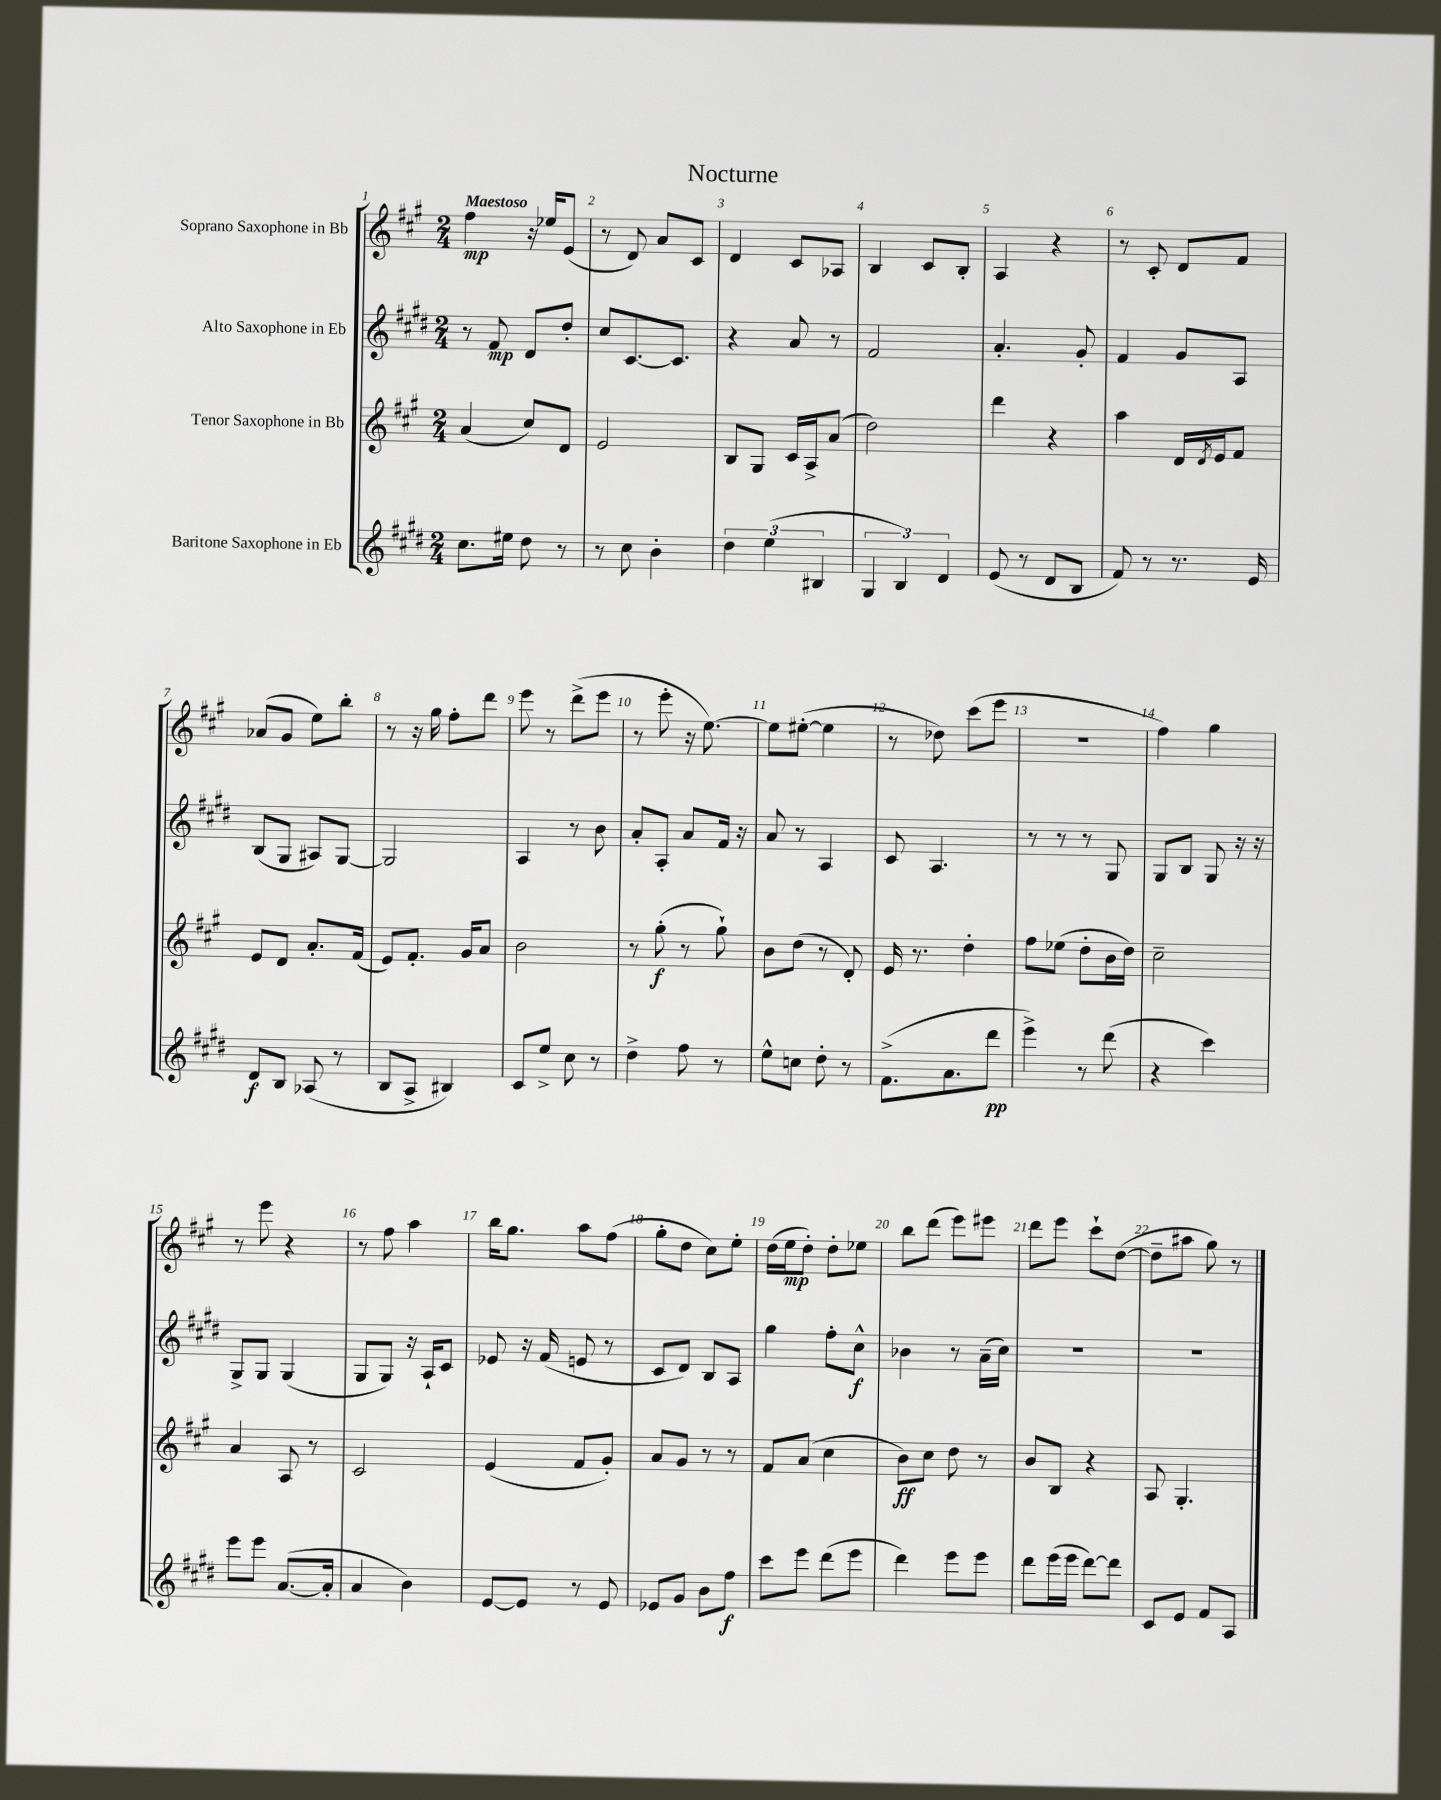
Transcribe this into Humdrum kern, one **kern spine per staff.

**kern	**kern	**kern	**kern
*staff4	*staff3	*staff2	*staff1
*clefG2	*clefG2	*clefG2	*clefG2
*k[f#c#g#d#]	*k[f#c#g#]	*k[f#c#g#d#]	*k[f#c#g#]
*M2/4	*M2/4	*M2/4	*M2/4
8.cc#\L	(4a/	8r	4ff#\
.	.	8f#/	.
16ee#\Jk	.	.	.
8dd#\	8cc#/L)	8d#/L	16r
.	.	.	16ee-/LK
8r	8d/J	8dd#'/J	(8e/J
=	=	=	=
8r	2e/	8cc#/L	8r
8cc#\	.	[8.c#/	8d/)
4b'\	.	.	8a/L
.	.	8.c#/]J	.
.	.	.	8c#/J
=	=	=	=
6dd#\	8B/L	4r	4d/
.	8G#/J	.	.
(6ee\	.	.	.
.	16c#/LL	8a/	8c#/L
.	16A^/J	.	.
6B#/	.	.	.
.	(8a/J	8r	8A-/J
=	=	=	=
6G#/	2dd\)	2f#/	4B/
6B/)	.	.	.
.	.	.	8c#/L
6d#/	.	.	.
.	.	.	8B'/J
=	=	=	=
(8e/	4ddd\	4.a'/	4A/
8r	.	.	.
8d#/L	4r	.	4r
8B/J	.	8g#'/	.
=	=	=	=
8f#/)	4aa\	4f#/	8r
8r	.	.	8c#'/
8.r	16d/LL	8g#/L	8d/L
.	8qd/	.	.
.	16e/J	.	.
.	8f#/J	8A/J	8f#/J
16e/	.	.	.
=	=	=	=
8d#/L	8e/L	(8B/L	(8a-/L
8B/J	8d/J	8G#/J	8g#/J
(8A-/	8.a'/L	8A#/L)	8ee\L)
8r	.	[8G#/J	8bb'\J
.	(16f#/Jk	.	.
=	=	=	=
8B/L	8e/L)	2G#/]	8r
8A^/J	8.f#'/J	.	16r
.	.	.	16gg#\
4B#/)	.	.	8ff#'\L
.	16g#/LK	.	.
.	8a/J	.	8ddd\J
=	=	=	=
8c#/L	2b\	4A/	8eee\
8ee^/J	.	.	8r
8cc#\	.	8r	(8ddd^\L
8r	.	8b\	8eee\J
=	=	=	=
4dd#^\	8r	8a'/L	8r
.	(8gg#'\	8A'/J	8eee'\
8ff#\	8r	8a/L	16r
.	.	.	[8.ee\)
8r	8gg#`\)	16f#/Jk	.
.	.	16r	.
=	=	=	=
8ee^^\L	8b\L	8a/	8ee\]L
8cc\J	(8dd\J	8r	([8ee#'\J
8dd#'\	8r	4A/	4ee#\]
8r	8d'/)	.	.
=	=	=	=
(8.f#^\L	16e/	8c#/	8r
.	8.r	.	.
.	.	4.A/	8dd-\)
8.a\	.	.	.
.	4dd'\	.	(8ccc#\L
8ddd#\J	.	.	8eee\J
=	=	=	=
4eee^\)	8ff#\L	8r	2r
.	(8ee-\J	8r	.
8r	8dd'\L	8r	.
(8ddd#\	16b\L	8G#/	.
.	16dd\JJ)	.	.
=	=	=	=
4r	2cc#~\	8G#/L	4ff#\)
.	.	8B/J	.
4ccc#\)	.	8G#/	4gg#\
.	.	16r	.
.	.	16r	.
=	=	=	=
8eee\L	4a/	8G#^/L	8r
8eee\J	.	8G#/J	8eee\
([8.a/L	8A/	(4G#/	4r
.	8r	.	.
16a'/]Jk	.	.	.
=	=	=	=
4a/	2c#/	8G#/L	8r
.	.	8G#/J)	8ff#\
4b\)	.	16r	4aa\
.	.	16A`/LK	.
.	.	8c#/J	.
=	=	=	=
[8e/L	(4e/	8e-/	16bb\LK
.	.	.	8.gg#\J
8e/]J	.	16r	.
.	.	(16f#/	.
8r	8f#/L	8e/	8aa\L
8e/	8g#'/J)	8r	(8ff#\J
=	=	=	=
8e-/L	8a/L	8c#/L	8gg#'\L
8g#/J	8g#/J	8d#/J)	8dd\J
8b\L	8r	8B/L	8cc#\L)
8ff#\J	8r	8A/J	8ee'\J
=	=	=	=
8ccc#\L	8f#/L	4gg#\	(16dd\LL
.	.	.	16ee\J
8eee\J	(8a/J	.	8dd'\J)
(8ddd#\L	4cc#\	8ff#'\L	8dd'\L
8eee\J	.	8cc#^^\J	8ee-\J
=	=	=	=
4ddd#\)	8b\L)	4b-\	8bb\L
.	8cc#\J	.	(8ddd\J
8eee\L	8dd\	8r	8eee\L)
8eee\J	8r	(16a~\LL	8eee#\J
.	.	16cc#\JJ)	.
=	=	=	=
8ddd#\L	8b/L	2r	8ddd\L
(16eee\L	8B/J	.	8eee\J
16eee\JJ	.	.	.
[8ddd#\L)	4r	.	8ccc#`\L
8ddd#\]J	.	.	([8dd\J
=	=	=	=
8c#/L	8A/	2r	8dd~\]L
8e/J	4.G#'/	.	8aa#\J
8f#/L	.	.	8gg#\)
8A/J	.	.	8r
==	==	==	==
*-	*-	*-	*-
